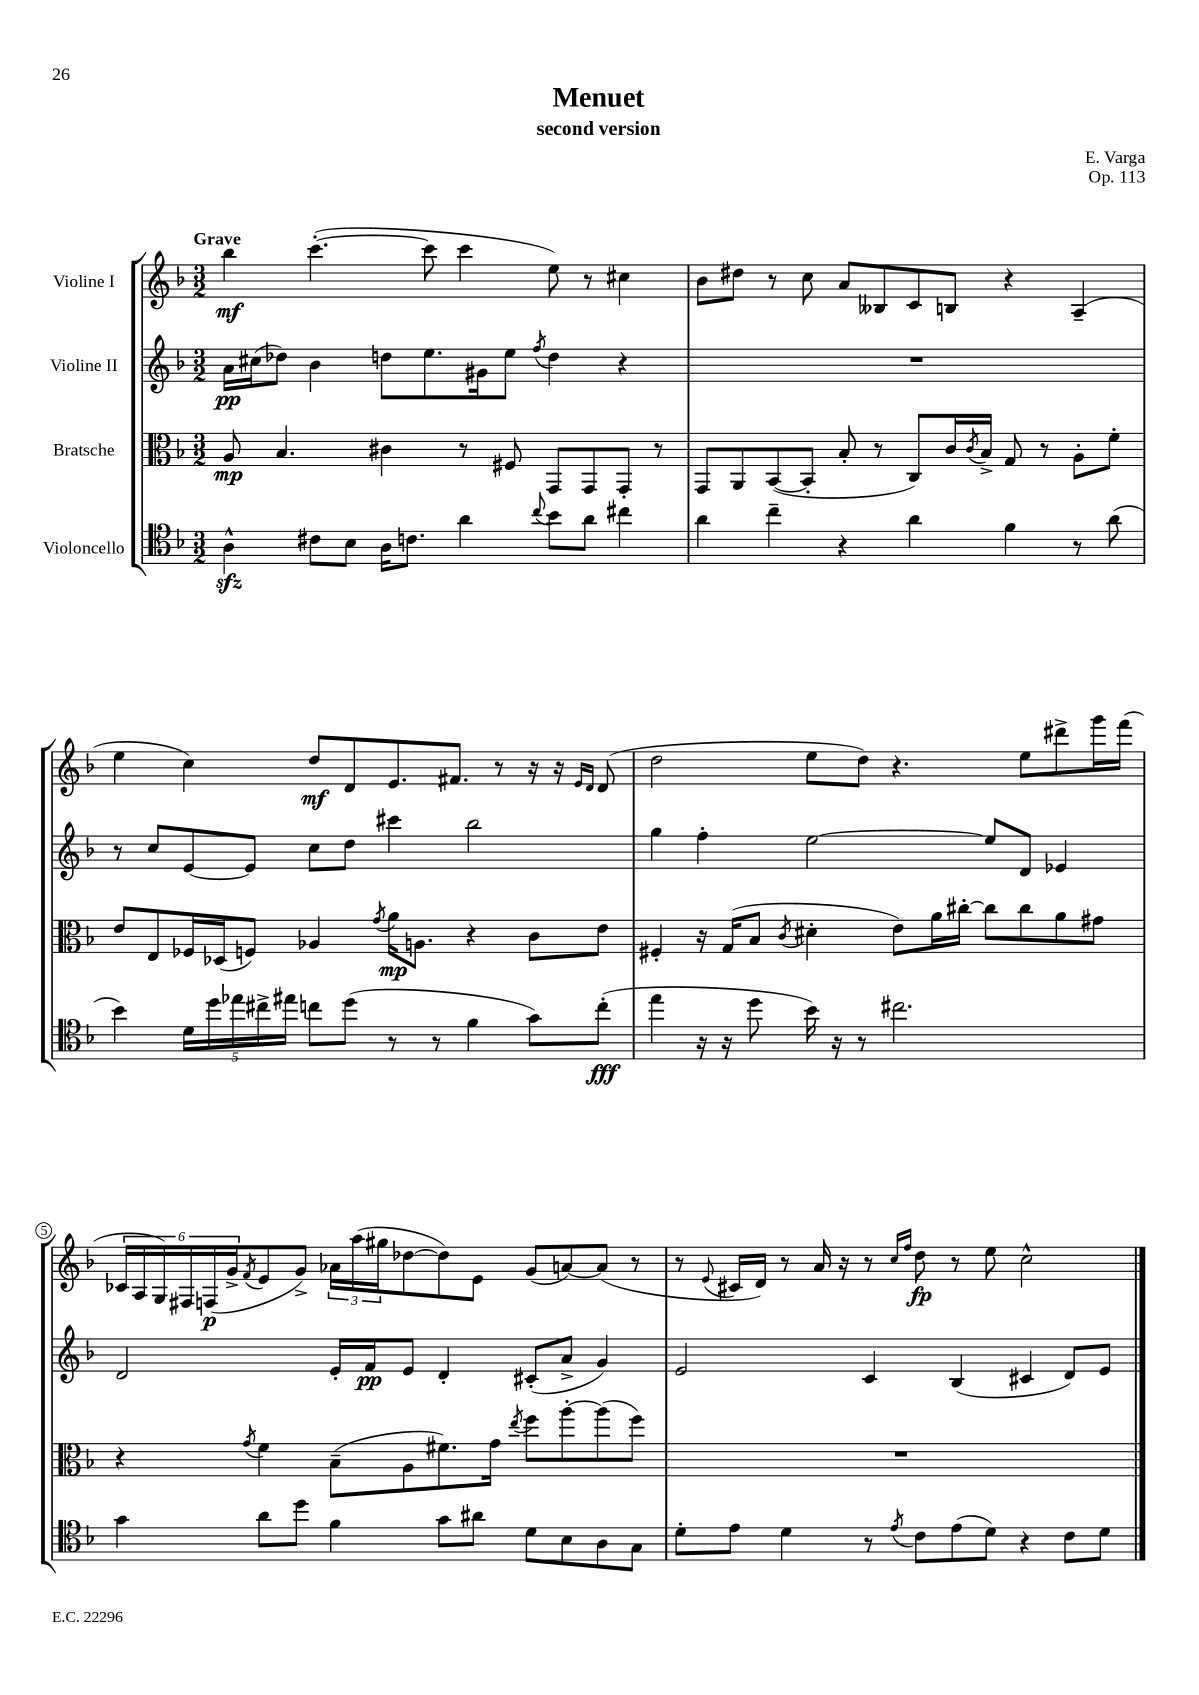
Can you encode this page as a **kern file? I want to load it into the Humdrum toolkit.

**kern	**dynam	**kern	**dynam	**kern	**dynam	**kern	**dynam
*part4	*part4	*part3	*part3	*part2	*part2	*part1	*part1
*staff4	*staff4	*staff3	*staff3	*staff2	*staff2	*staff1	*staff1
*I"Violoncello	*	*I"Bratsche	*	*I"Violine II	*	*I"Violine I	*
*clefC4	*	*clefC3	*	*clefG2	*	*clefG2	*
*k[b-]	*	*k[b-]	*	*k[b-]	*	*k[b-]	*
*M3/2	*	*M3/2	*	*M3/2	*	*M3/2	*
=1	=1	=1	=1	=1	=1	=1	=1
!	!	!	!	!	!	!LO:TX:a:B:t=Grave	!
4Azz^^\	.	8A/	mp	16a\LL	pp	4bb-\	mf
.	.	.	.	(16cc#X\J	.	.	.
.	.	4.B-/	.	8dd-X\J)	.	.	.
8c#X\L	.	.	.	4b-\	.	([4.ccc'\	.
8B-\J	.	.	.	.	.	.	.
16A\KL	.	4c#X\	.	8ddn\L	.	.	.
8.cn\J	.	.	.	.	.	.	.
.	.	.	.	8.ee\	.	8ccc\]	.
4a\	.	8r	.	.	.	4ccc\	.
.	.	.	.	16g#X\k	.	.	.
.	.	8F#X/	.	8ee\J	.	.	.
8qqcc/	.	.	.	8qff/	.	.	.
8b-\L	.	8GG/L	.	4dd\	.	8ee\)	.
8a\J	.	8GG/	.	.	.	8r	.
4cc#X\	.	8GG'/J	.	4r	.	4cc#X\	.
.	.	8r	.	.	.	.	.
=2	=2	=2	=2	=2	=2	=2	=2
4a\	.	8GG/L	.	1.r	.	8b-\L	.
.	.	8AA/	.	.	.	8dd#X\J	.
4cc~\	.	([8BB-/	.	.	.	8r	.
.	.	8BB-'/J]	.	.	.	8cc\	.
4r	.	8B-'/	.	.	.	8a/L	.
.	.	8r	.	.	.	8B--X/	.
4a\	.	8C/L)	.	.	.	8c/	.
.	.	16c/L	.	.	.	8Bn/J	.
.	.	8qc/	.	.	.	.	.
.	.	16B-^/JJ	.	.	.	.	.
4f\	.	8G/	.	.	.	4r	.
.	.	8r	.	.	.	.	.
8r	.	8A'\L	.	.	.	(4A~/	.
(8a\	.	8f'\J	.	.	.	.	.
!!LO:LB:g=z
=3	=3	=3	=3	=3	=3	=3	=3
4b-\)	.	8e/L	.	8r	.	4ee\	.
.	.	8E/	.	8cc/L	.	.	.
20d\LL	.	16F-X/L	.	[8e/	.	4cc\)	.
20dd\	.	.	.	.	.	.	.
.	.	(16D-X/J	.	.	.	.	.
20ee-X\	.	.	.	.	.	.	.
.	.	8Fn/J)	.	8e/J]	.	.	.
20cc#X^\	.	.	.	.	.	.	.
20ee#X\JJ	.	.	.	.	.	.	.
8ccn\L	.	4A-X/	.	8cc\L	.	8dd/L	mf
(8dd\J	.	.	.	8dd\J	.	8d/	.
.	.	8qg/	.	.	.	.	.
8r	.	16a\KL	mp	4ccc#X\	.	8.e/	.
.	.	8.An\J	.	.	.	.	.
8r	.	.	.	.	.	.	.
.	.	.	.	.	.	8.f#X/J	.
4f\	.	4r	.	2bb-\	.	.	.
.	.	.	.	.	.	8r	.
8g\L)	.	8c\L	.	.	.	16r	.
.	.	.	.	.	.	16r	.
.	.	.	.	.	.	16qqe/LL	.
.	.	.	.	.	.	16qqd/JJ	.
(8cc'\J	fff	8e\J	.	.	.	(8d/	.
=4	=4	=4	=4	=4	=4	=4	=4
4ee\	.	4F#X'/	.	4gg\	.	2dd\	.
16r	.	16r	.	4ff'\	.	.	.
16r	.	(16G/KL	.	.	.	.	.
8dd\	.	8B-/J	.	.	.	.	.
.	.	8qc/	.	.	.	.	.
16b-\)	.	4d#X'\	.	[2ee\	.	8ee\L	.
16r	.	.	.	.	.	.	.
8r	.	.	.	.	.	8dd\J)	.
2.cc#X\	.	8e\L)	.	.	.	4.r	.
.	.	16a\L	.	.	.	.	.
.	.	[16cc#X'\JJ	.	.	.	.	.
.	.	8cc#\L]	.	8ee/L]	.	.	.
.	.	8cc#\	.	8d/J	.	8ee\L	.
.	.	8a\	.	4e-X/	.	8ddd#X^\	.
.	.	8g#X\J	.	.	.	16ggg\L	.
.	.	.	.	.	.	(16fff\JJ	.
!!LO:LB:g=z
=5	=5	=5	=5	=5	=5	=5	=5
4g\	.	4r	.	2d/	.	24c-X/LL	.
.	.	.	.	.	.	24A/	.
.	.	.	.	.	.	24G/)	.
.	.	.	.	.	.	24F#X/	.
.	.	.	.	.	.	(24Fn/	p
.	.	.	.	.	.	24g^/J	.
.	.	8qg/	.	.	.	8qf/	.
8a\L	.	4f\	.	.	.	8e/	.
8dd\J	.	.	.	.	.	8g^/J)	.
4f\	.	(8B-~\L	.	16e'/LL	.	24a-X\LL	.
.	.	.	.	.	.	(24aa\	.
.	.	.	.	16f/J	pp	.	.
.	.	.	.	.	.	24gg#X\J	.
.	.	8A\	.	8e/J	.	[8dd-X\	.
8g\L	.	8.f#X\)	.	4d'/	.	8dd-\])	.
8a#X\J	.	.	.	.	.	8e\J	.
.	.	16g\Jk	.	.	.	.	.
.	.	8qee/	.	.	.	.	.
8d\L	.	8ff\L	.	(8c#X'/L	.	(8g/L	.
8B-\	.	[8aa'\	.	8a^/J	.	[8an/)	.
8A\	.	(8aa\]	.	4g/)	.	(8a/J]	.
8G\J	.	8ff\J)	.	.	.	8r	.
=6	=6	=6	=6	=6	=6	=6	=6
8d'\L	.	1.r	.	2e/	.	8r	.
.	.	.	.	.	.	8qqe/	.
8e\J	.	.	.	.	.	16c#X/LL	.
.	.	.	.	.	.	16d/JJ)	.
4d\	.	.	.	.	.	8r	.
.	.	.	.	.	.	16a/	.
.	.	.	.	.	.	16r	.
8r	.	.	.	4c/	.	8r	.
.	.	.	.	.	.	16qqcc/LL	.
8qe/	.	.	.	.	.	16qqff/JJ	.
8c\L	.	.	.	.	.	8dd\	fp
(8e\	.	.	.	(4B-/	.	8r	.
8d\J)	.	.	.	.	.	8ee\	.
4r	.	.	.	4c#X/	.	2cc^^\	.
8c\L	.	.	.	8d/L)	.	.	.
8d\J	.	.	.	8e/J	.	.	.
==	==	==	==	==	==	==	==
*-	*-	*-	*-	*-	*-	*-	*-
